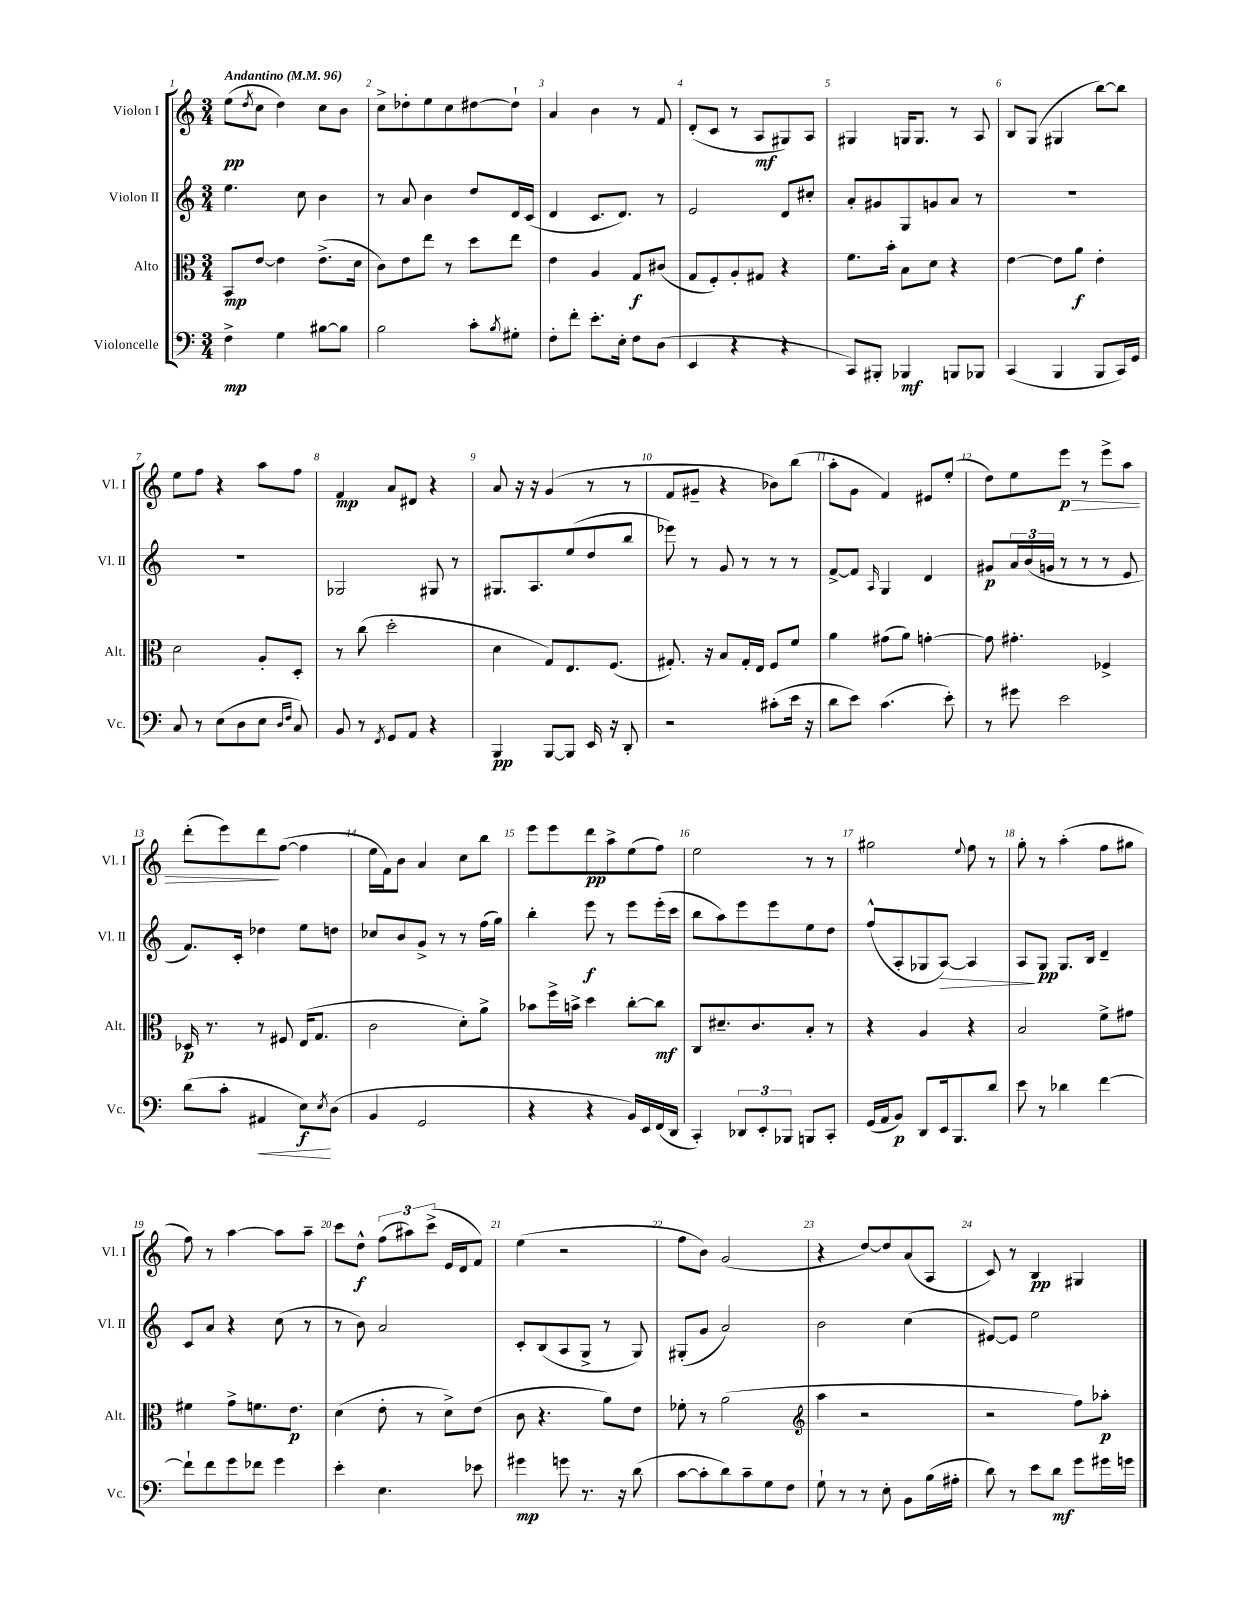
<<
\new StaffGroup <<
\new Staff = "s0" \with { instrumentName = "Violon I" shortInstrumentName = "Vl. I" } {
    \clef treble \key c \major \numericTimeSignature \time 3/4 \tempo "Andantino" 4 = 96
    e''8\pp( \acciaccatura { d''8 } c''8 d''4) c''8 b'8 |
    c''8-> des''8-. e''8 c''8 dis''8~ dis''8-! |
    a'4 b'4 r8 f'8 |
    d'8-.( c'8 r8 a8\mf gis8) a8 |
    gis4 g16 g8. r8 a8 |
    b8 g8( gis4 b''8~) b''8 |
    e''8 f''8 r4 a''8 f''8 |
    f'4\mp a'8 dis'8 r4 |
    a'8 r16 r16 g'4( r8 r8 |
    f'8 gis'8-- r4 bes'8) b''8( |
    a''8-. g'8 f'4) eis'8 e''8-.( |
    d''8) e''8 e'''8\p\> r8 e'''8-> a''8 |
    d'''8-.( e'''8) d'''8\! f''8~( f''4 |
    e''16 f'16) b'8 a'4 c''8 b''8 |
    e'''8 e'''8 d'''8\pp a''8-> e''8( f''8) |
    e''2 r8 r8 |
    gis''2 \appoggiatura { e''8 } f''8 r8 |
    g''8-. r8 a''4-.( f''8 gis''8 |
    f''8) r8 a''4~ a''8 a''8-- |
    c'''8 d''8-^\f \tuplet 3/2 { f''8( ais''8) c'''8->( } e'16 d'16 f'8) |
    e''4( r2 |
    f''8 b'8) g'2( |
    r4 d''8~) d''8 a'8( a8 |
    c'8) r8 b4\pp gis4 \bar "|." |
}
\new Staff = "s1" \with { instrumentName = "Violon II" shortInstrumentName = "Vl. II" } {
    \clef treble \key c \major \numericTimeSignature \time 3/4
    e''4. c''8 b'4 |
    r8 a'8 b'4 d''8 d'16 c'16( |
    d'4 c'8. d'8.) r8 |
    e'2 d'8 cis''8-. |
    a'8-. gis'8 g8 g'8 a'8 r8 |
    R2. |
    R2. |
    ges2 gis8 r8 |
    gis8. a8. e''8( d''8 b''8 |
    ees'''8) r8 g'8 r8 r8 r8 |
    f'8~-> f'8 \grace { a16 } g4 d'4 |
    gis'8\p \tuplet 3/2 { a'16 b'16( g'16 } r8 r8 r8 e'8 |
    f'8.) c'16-. des''4 e''8 d''8 |
    ces''8 b'8 g'8-> r8 r8 f''16( g''16) |
    b''4-. e'''8\f r8 e'''8 e'''16-.( c'''16 |
    b''8 a''8) e'''8 e'''8 e''8 d''8 |
    f''8-^( a8-. ges8 a8~\>) a4 |
    a8\! g8\pp g8. b16 d'4-- |
    c'8 a'8 r4 c''8( r8 |
    r8 b'8) a'2 |
    c'8-. b8( a8 g8-> r8 g8) |
    gis8-.( g'8 a'2) |
    b'2 c''4( |
    eis'8~) eis'8 e''2 \bar "|." |
}
\new Staff = "s2" \with { instrumentName = "Alto" shortInstrumentName = "Alt." } {
    \clef alto \key c \major \numericTimeSignature \time 3/4
    b,8\mp e'8~ e'4 e'8.->( d'16 |
    c'8) e'8 e''8 r8 d''8 e''8 |
    e'4 a4 g8\f cis'8( |
    g8 f8-.) a8-. gis8 r4 |
    f'8. b'16-. b8 d'8 r4 |
    e'4~ e'8 a'8\f e'4-. |
    d'2 a8-. d8-. |
    r8 c''8( d''2-. |
    d'4 g8) e8. f8.( |
    gis8.-.) r16 b8 gis16-. e16 f8 f'8 |
    a'4 gis'8( a'8) g'4~-. |
    g'8 gis'4.-. fes4-> |
    des16\p r8. r8 fis8 e16( g8. |
    c'2 d'8-.) a'8-> |
    bes'8 f''16-> b'16-> d''4 c''8~-. c''8\mf |
    c8 dis'8.-- c'8. b8-. r8 |
    r4 a4 r4 |
    b2 f'8-> gis'8 |
    fis'4 g'8-> f'8. e'8.\p |
    d'4( e'8-. r8 d'8->) e'8( |
    c'8 r4. a'8) e'8 |
    fes'8-. r8 a'2( |
    \clef treble a''4 r2 |
    r2 f''8) aes''8-.\p \bar "|." |
}
\new Staff = "s3" \with { instrumentName = "Violoncelle" shortInstrumentName = "Vc." } {
    \clef bass \key c \major \numericTimeSignature \time 3/4
    f4->\mp g4 bis8~ bis8 |
    b2 c'8-. \acciaccatura { b8 } gis8-. |
    f8-. f'8-. e'8.-. e16-. f8 d8( |
    e,4 r4 r4 |
    c,8) bis,,8-. bes,,4\mf b,,8 bes,,8 |
    c,4( b,,4 b,,8 c,16) g,16 |
    c8 r8 e8( d8 e8 \grace { d16 f16 } c8) |
    b,8 r8 \acciaccatura { f,8 } g,8 a,8 r4 |
    b,,4\pp b,,8~ b,,8 e,16 r16 d,8-. |
    r2 cis'8-.( e'16 r16 |
    d'8 e'8) c'4.( e'8-.) |
    r8 gis'8 e'2 |
    d'8( c'8-. ais,4\< e8\f\!) \acciaccatura { e8 } d8( |
    b,4 g,2 |
    r4 r4 b,16) e,16 f,16( d,16 |
    c,4-.) \tuplet 3/2 { des,8 e,8-. bes,,8 } b,,8 c,8-. |
    g,16( a,16 b,8\p) d,8 e,16 b,,8. d'8 |
    e'8 r8 des'4 f'4~ |
    f'8-! f'8 g'8 fes'8 g'4 |
    e'4-. e4. ees'8 |
    gis'4\mp g'8 r8. r16 d'8( |
    c'8~ c'8-. d'8) c'8-- g8 f8 |
    g8-! r8 r8 e8-. b,8 b16( ais16-. |
    d'8) r8 e'8 d'8\mf g'8 gis'16 g'16 \bar "|." |
}
>>
>>
\layout { \context { \Score \override BarNumber.break-visibility = ##(#f #t #t) barNumberVisibility = #all-bar-numbers-visible } }
